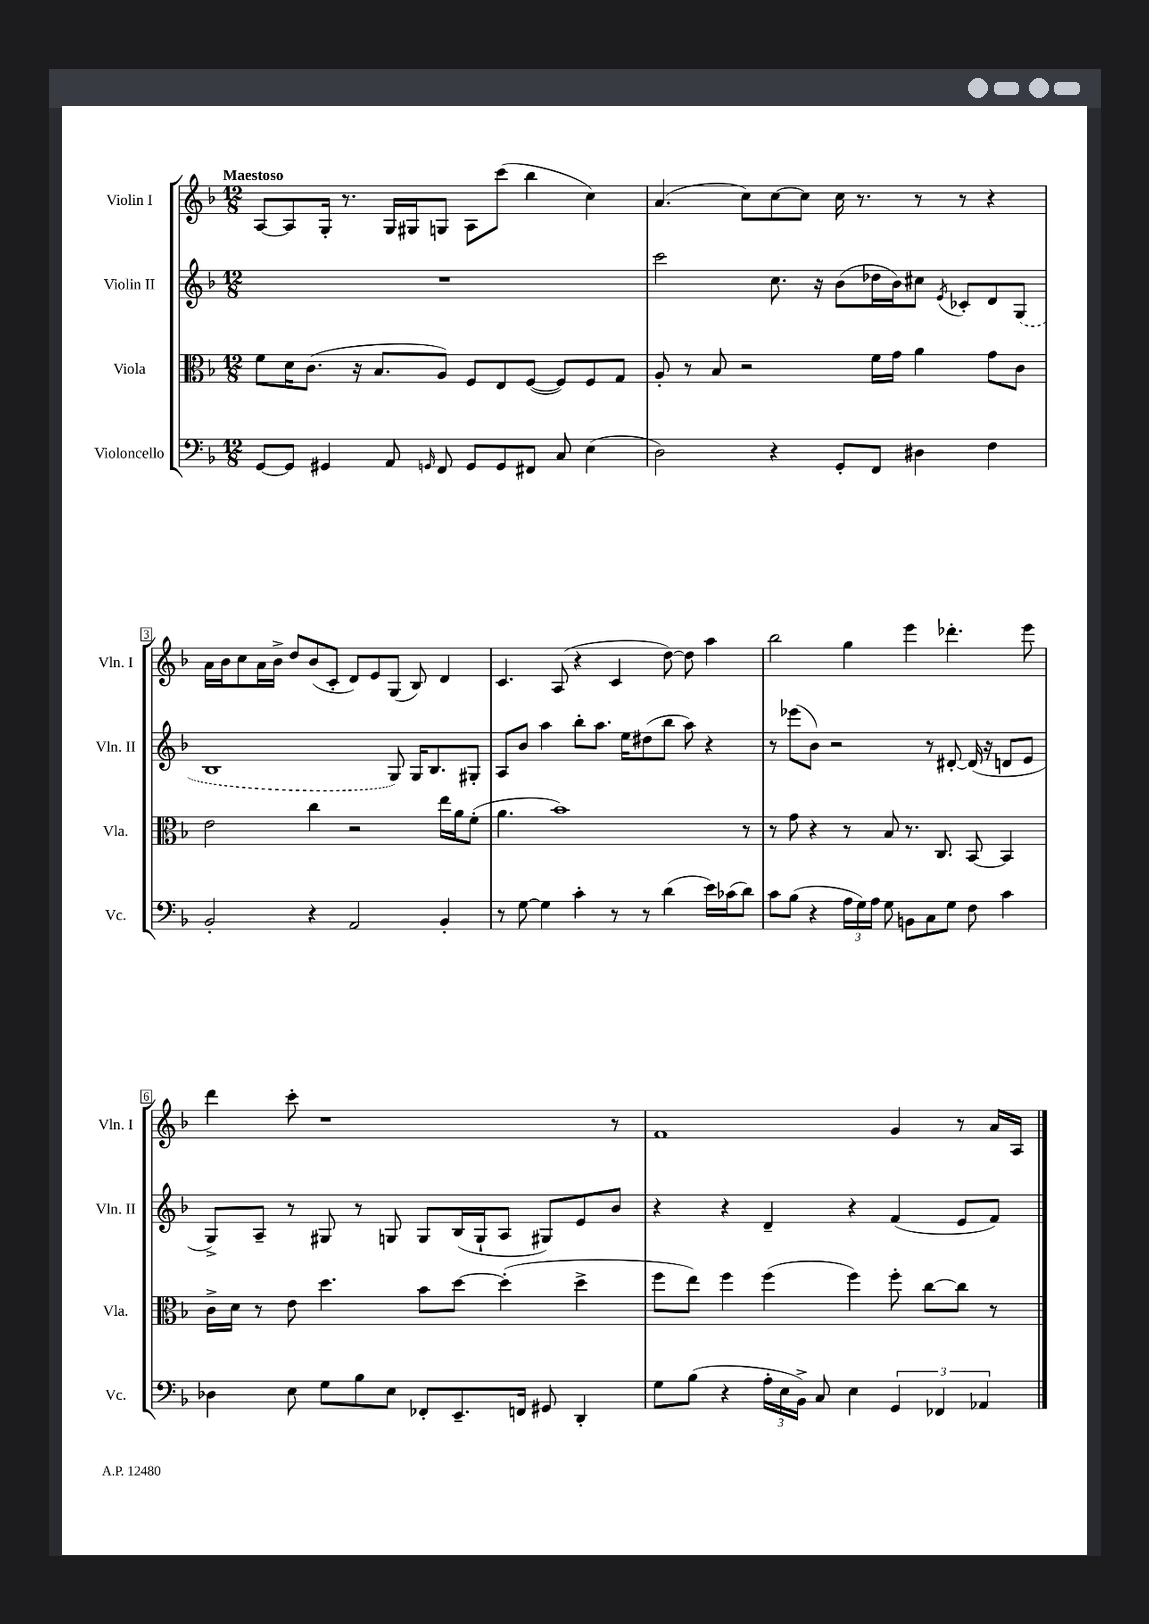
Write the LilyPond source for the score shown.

<<
\new StaffGroup <<
\new Staff = "s0" \with { instrumentName = "Violin I" shortInstrumentName = "Vln. I" } {
    \clef treble \key f \major \numericTimeSignature \time 12/8 \tempo "Maestoso"
    \autoBeamOff a8[~ a8 g16]-. r8. g16[ gis16 g8] a8[ c'''8]( bes''4 c''4) |
    a'4.( c''8[) c''8~ c''8] c''16 r8. r8 r8 r4 |
    a'16[ bes'16 c''8 a'16 bes'16]-> d''8[ bes'8( c'8]-. d'8[) e'8 g8]( bes8) d'4 |
    c'4. a8( r4 c'4 d''8~) d''8 a''4 |
    bes''2 g''4 e'''4 des'''4.-. e'''8 |
    d'''4 c'''8-. r1 r8 |
    f'1 g'4 r8 a'16[ a16] \bar "|." |
}
\new Staff = "s1" \with { instrumentName = "Violin II" shortInstrumentName = "Vln. II" } {
    \clef treble \key f \major \numericTimeSignature \time 12/8
    \autoBeamOff R1. |
    c'''2 c''8. r16 bes'8[( des''16 bes'16) cis''8] \acciaccatura { e'8 } ces'8[-. d'8 \once \slurDashed g8]( |
    bes1 g8) g16[ bes8. gis8]-. |
    a8[ bes'8] a''4 bes''8[-. a''8.] e''16[ dis''8( bes''8] a''8) r4 |
    r8 ees'''8[( bes'8]) r2 r8 dis'8~-. dis'16( r16 d'8[ e'8] |
    g8[->) a8]-- r8 gis8 r8 g8 g8[ bes16( g16-! a8] gis8[) e'8 bes'8] |
    r4 r4 d'4-- r4 f'4( e'8[ f'8]) \bar "|." |
}
\new Staff = "s2" \with { instrumentName = "Viola" shortInstrumentName = "Vla." } {
    \clef alto \key f \major \numericTimeSignature \time 12/8
    \autoBeamOff f'8[ d'16 c'8.]( r16 bes8.[ a8]) f8[ e8 f8]~( f8[) f8 g8] |
    a8-. r8 bes8 r2 f'16[ g'16] a'4 g'8[ c'8] |
    e'2 c''4 r2 e''16[ a'16 f'8]-.( |
    a'4. bes'1) r8 |
    r8 g'8 r4 r8 bes8 r8. c8. bes,8~ bes,4 |
    c'16[-> d'16] r8 e'8 d''4. bes'8[ d''8]~ d''4-.( d''4-> |
    f''8[ e''8]) f''4 f''4( f''4) f''8-. c''8[~ c''8] r8 \bar "|." |
}
\new Staff = "s3" \with { instrumentName = "Violoncello" shortInstrumentName = "Vc." } {
    \clef bass \key f \major \numericTimeSignature \time 12/8
    \autoBeamOff g,8[~ g,8] gis,4 a,8 \grace { g,16 } f,8 g,8[ g,8 fis,8] c8 e4( |
    d2) r4 g,8[-. f,8] dis4 f4 |
    bes,2-. r4 a,2 bes,4-. |
    r8 g8~ g4 c'4-. r8 r8 d'4( e'16[) ces'16( d'8]) |
    c'8[ bes8]( r4 \tuplet 3/2 { a16[ g16) a16] } g8 b,8[ c8 g8] f8 c'4 |
    des4 e8 g8[ bes8 e8] fes,8[-. e,8.-- f,16] gis,8 d,4-. |
    g8[ bes8]( r4 \tuplet 3/2 { a16[-. e16 bes,16]->) } c8 e4 \tuplet 3/2 { g,4 fes,4 aes,4 } \bar "|." |
}
>>
>>
\layout { \context { \Score \override BarNumber.stencil = #(make-stencil-boxer 0.1 0.3 ly:text-interface::print) } }
